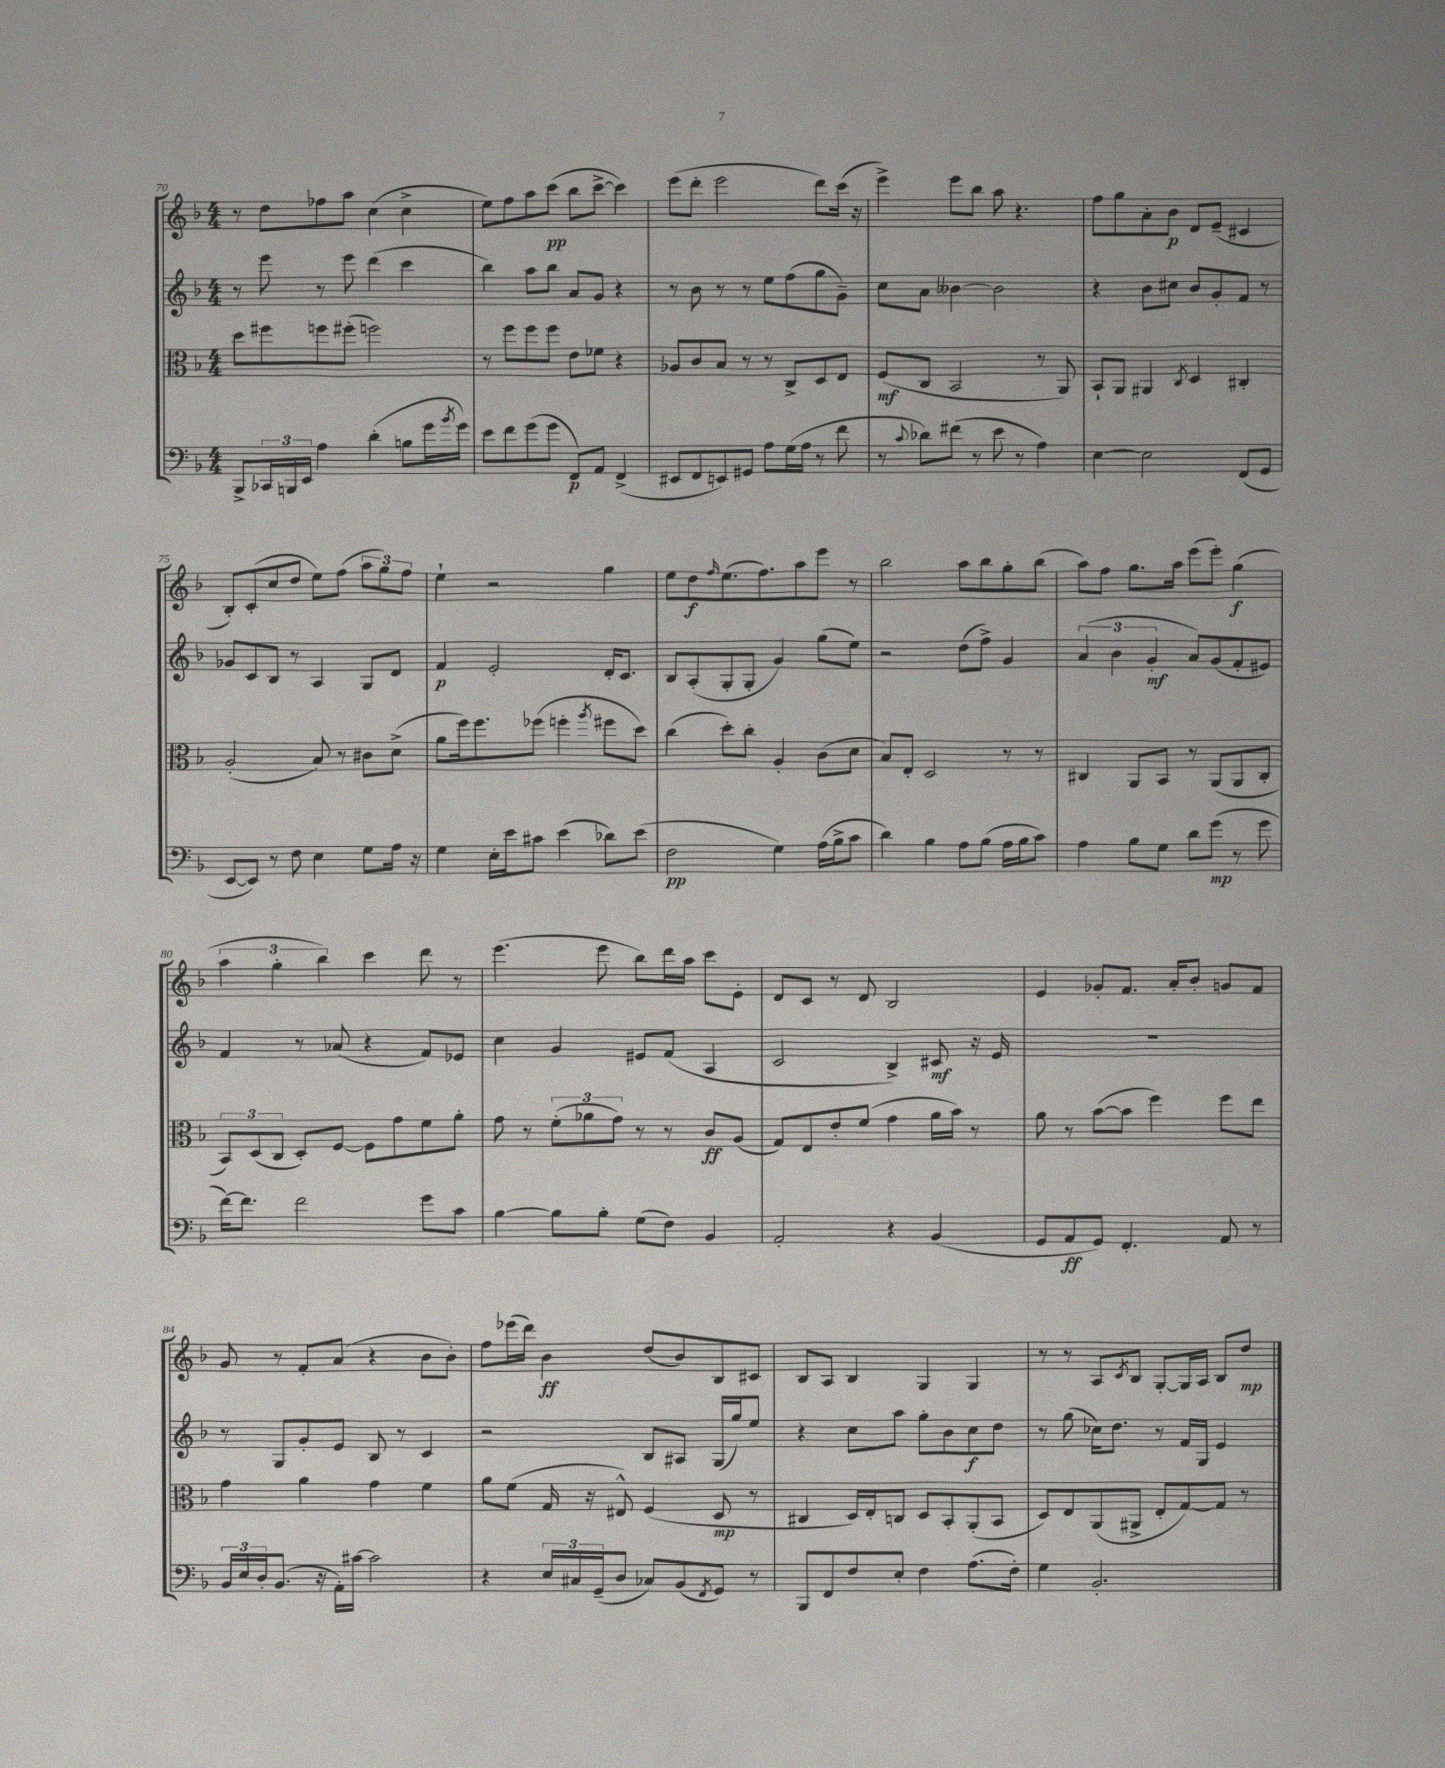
<<
\new StaffGroup <<
\new Staff = "s0" {
    \clef treble \key f \major \numericTimeSignature \time 4/4
    r8 d''8 fes''8 a''8 c''4( c''4-> |
    e''8) f''8 a''8 c'''8\pp( bes''8 c'''8~-> c'''4) |
    e'''8( d'''8-. e'''2 d'''8) c'''16( r16 |
    e'''4->) e'''8 bes''8 a''8 r4. |
    f''8 g''8 a'8-. bes'8\p d'8 e'8--( cis'4 |
    bes8-.) c'8-.( c''8 d''8 e''8) f''8( \tuplet 3/2 { a''8 g''8) f''8 } |
    e''4-! r2 g''4 |
    e''8 d''8\f \grace { f''16 } e''8.( f''8.) a''8 e'''8 r8 |
    bes''2 a''8 bes''8 g''8-. bes''8( |
    a''8) f''8 g''8. a''16 e'''8( e'''8-.) g''4\f( |
    \tuplet 3/2 { a''4 g''4-. bes''4) } c'''4 d'''8 r8 |
    e'''4.( e'''8 bes''8) d'''16 a''16 c'''8 e'8-. |
    d'8 c'8 r8 d'8 bes2 |
    e'4 ges'8-. f'8. a'16-. bes'8-. g'8 f'8 |
    g'8 r8 f'8-. a'8( r4 bes'8 bes'8-.) |
    f''8 ees'''16( d'''16) bes'4\ff d''8( bes'8) bes8 cis'8 |
    bes8 a8 bes4 g4 g4 |
    r8 r8 a8 \acciaccatura { c'8 } bes8 g8~-. g16 a16 bes8 d''8\mp \bar "|." |
}
\new Staff = "s1" {
    \clef treble \key f \major \numericTimeSignature \time 4/4
    r8 e'''8 r8 e'''8 d'''4( c'''4 |
    bes''4) a''8 bes''8 a'8 g'8 r4 |
    r8 bes'8 r8 r8 e''8 f''8( g''8 g'8--) |
    c''8 a'8 beses'4~ beses'2 |
    r4 bes'8 cis''8 bes'8 g'8-. f'8 r8 |
    ges'8 c'8 bes8 r8 a4 g8 d'8 |
    f'4\p e'2-. d'16-. c'8. |
    bes8 a8-.( g8-. g8-. g'4) g''8( e''8) |
    r2 d''8( f''8->) g'4 |
    \tuplet 3/2 { a'4( bes'4 g'4-.\mf } a'8) g'8( f'8-. eis'8) |
    f'4 r8 aes'8( r4 f'8) ees'8 |
    c''4 g'4 eis'8 f'8( a4 |
    c'2 bes4->) cis'8\mf r16 e'16 |
    r1 |
    r8 g8 g'8-. e'8 bes8 r8 c'4 |
    r2 bes8 ais8 g16( g''16) e''8 |
    r4 c''8 a''8 g''8-. bes'8 c''8\f d''8 |
    r8 g''8( ces''16) d''8. r8 f'16 g16 e'4 \bar "|." |
}
\new Staff = "s2" {
    \clef alto \key f \major \numericTimeSignature \time 4/4
    d''8 fis''8 f''8 fis''8-.( f''2) |
    r8 f''8 f''8 f''8 e'8 fes'8 r4 |
    aes8 c'8 bes8 r8 r8 c8-> d8 e8 |
    f8\mf( c8 bes,2 r8 a,8) |
    bes,8-! a,8 ais,4 \acciaccatura { c8 } d4 cis4-. |
    a2-.( bes8) r8 cis'8 d'8->( |
    a'8 f''16) f''8. fes''8( f''4-. \acciaccatura { a''8 } fis''8 d''8) |
    c''4( d''8-.) c''8-. a4-. c'8( d'8 |
    bes8) e8-. d2 r8 r8 |
    cis4 a,8 bes,8 r8 a,8( a,8 cis8-. |
    \tuplet 3/2 { bes,8) d8( c8 } d8-.) f8~ f8 g'8 f'8 a'8-. |
    g'8 r8 \tuplet 3/2 { f'8-.( aes'8 g'8) } r8 r8 c'8\ff a8( |
    g8) e8 e'8-. f'8( g'4 a'16 bes'16) r8 |
    a'8 r8 bes'8~( bes'8 f''4) f''8 e''8 |
    g'4 a'4 g'4 f'4 |
    a'8 f'8( g16 r16 eis8-^) f4( d8\mp r8 |
    cis4 d16) e16-. c8 d8 bes,8-. a,8-.( bes,8 |
    d8) e8 a,8( ais,8-> e8-. g8~) g8 r8 \bar "|." |
}
\new Staff = "s3" {
    \clef bass \key f \major \numericTimeSignature \time 4/4
    bes,,8-> \tuplet 3/2 { ces,16 b,,16 e,16 } a4 d'4-.( b8 g'16 \acciaccatura { bes'8 } g'16) |
    e'8 f'8 g'8( g'8 f,8\p) a,8 f,4->( |
    eis,8 f,8 e,8) gis,8 a8 g16( a16 r8 f'8 |
    r8 \appoggiatura { c'8 } des'8) fis'8( r8 e'8 r8 a4) |
    e4~ e2 f,8( g,8 |
    e,8~ e,8) r8 f8 e4 g8 a16 r16 |
    g4 e16-. e'16 cis'8 e'4( des'8) e'8( |
    f2\pp g4) a16( bes16-> c'8 |
    d'4) bes4 a8 bes8( a16 bes16 c'8) |
    a4 bes8 g8 d'8 g'8\mp( r8 g'8 |
    f'16~) f'8. f'2 g'8 c'8 |
    bes4~ bes8 bes8-. g8( f8) bes,4 |
    a,2-. r4 bes,4( |
    g,8 a,8\ff g,8) f,4.-. a,8 r8 |
    \tuplet 3/2 { bes,16 e16 d16-. } bes,8.( r16 a,16-.) cis'16~ cis'2 |
    r4 \tuplet 3/2 { e16 cis16 g,16--( } d8 ces8) bes,8( \acciaccatura { f,8 } g,8) r8 |
    bes,,8 f,8 f8 e8-. f4 a8.( f16-.) |
    g4 bes,2.-. \bar "|." |
}
>>
>>
\layout { \context { \Score currentBarNumber = #70 } }
